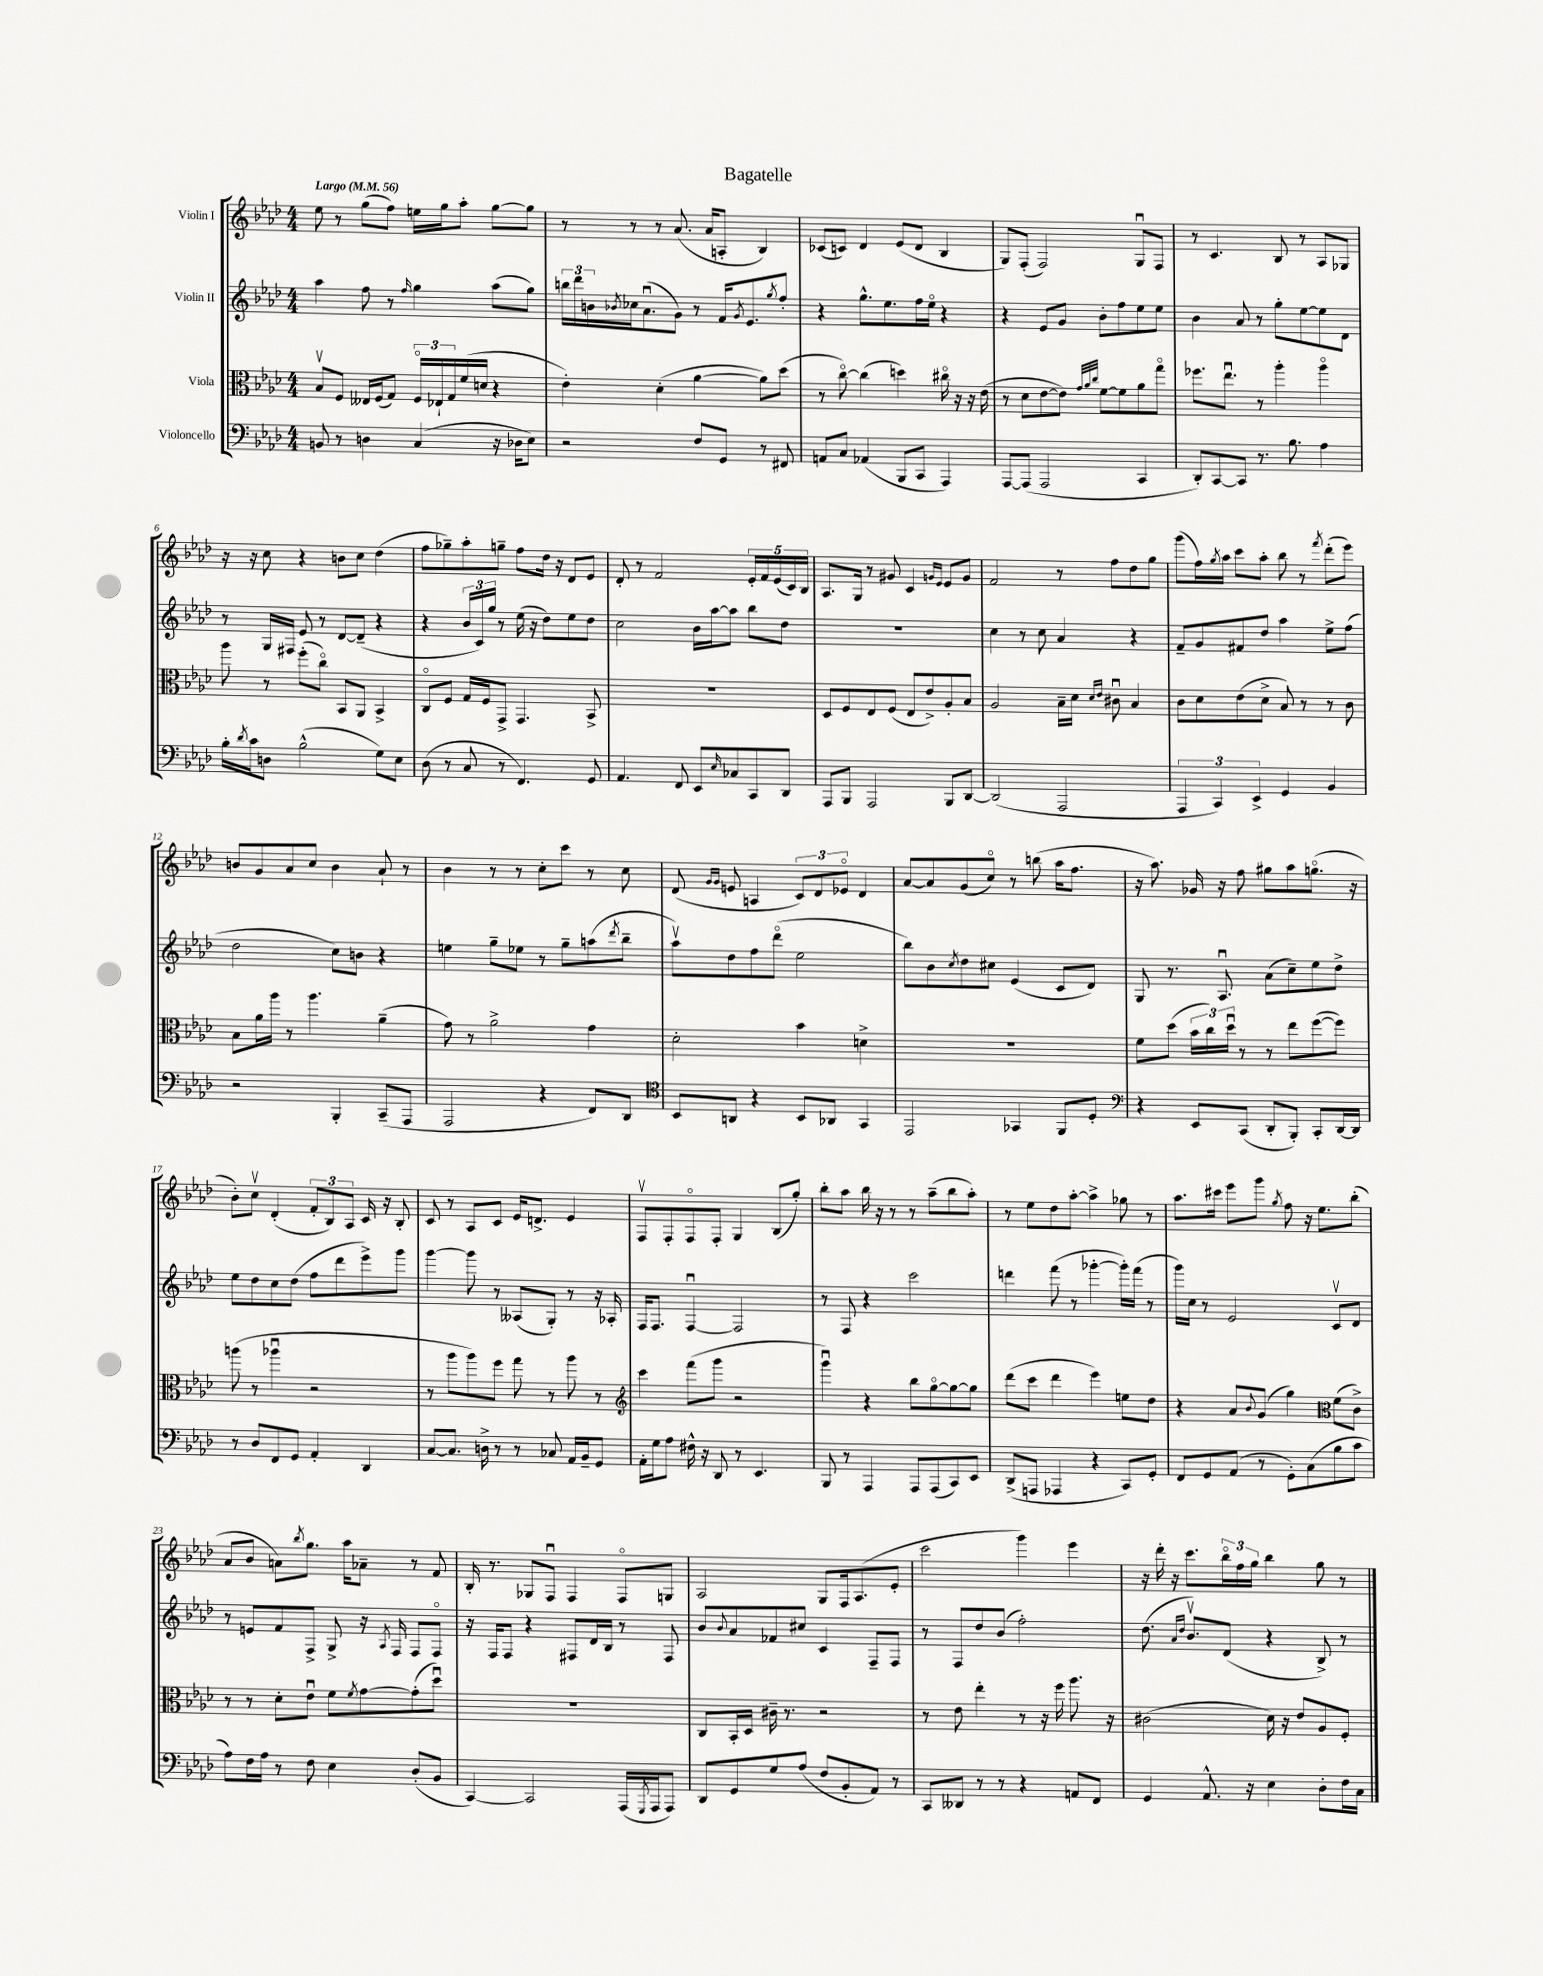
\header { title = "Bagatelle" }
<<
\new StaffGroup <<
\new Staff = "s0" \with { instrumentName = "Violin I" } {
    \clef treble \key aes \major \numericTimeSignature \time 4/4 \tempo "Largo" 4 = 56
    ees''8 r8 g''8( f''8) e''16 g''16 aes''8-. g''8~ g''8 |
    r8 r8 r8 aes'8.( aes'16 a8-. bes4) |
    ces'8( c'8) des'4 ees'8( des'8 bes4 |
    g8) f8-.( f2) g8\downbow f8 |
    r8 c'4. bes8 r8 aes8 ges8 |
    r16 r16 c''8 r4 b'8 c''8 des''4( |
    f''8 ges''8--) aes''8-. g''8-- f''8 des''16 r16 des'8 ees'8 |
    des'8-. r8 f'2 \tuplet 5/4 { ees'16-. f'16 ees'16( c'16) bes16 } |
    aes8. g16 r8 gis'8 c'4 \grace { g'16 ees'16 } ees'8 g'8 |
    f'2 r8 f''8 des''8 g''8 |
    g'''8( f''16) \acciaccatura { g''8 } aes''16 c'''8 aes''8-. bes''8 r8 \acciaccatura { f'''8 } des'''8-.( ees'''8) |
    b'8 g'8 aes'8 c''8 b'4 aes'8-! r8 |
    bes'4 r8 r8 c''8-. c'''8 r8 c''8 |
    des'8( \grace { g'16 g'16 } e'8 a4 \tuplet 3/2 { c'8) des'8 ees'8\flageolet } des'4 |
    aes'8~ aes'8 g'8( c''8\flageolet) r8 b''8( aes''16 f''8. |
    r16 aes''8.) ges'16 r16 f''8 gis''8 aes''8 g''8.\flageolet( r16 |
    bes'8-.) c''8\upbow des'4-.( \tuplet 3/2 { f'8-. bes8) aes8 } c'16 r16 bes8-. |
    c'8 r8 aes8 c'8 ees'16 d'8.-> ees'4 |
    f8\upbow f8-. f8\flageolet f8-. g4 bes8( g''8-.) |
    bes''8-. aes''8 bes''16 r16 r8 r8 aes''8--( bes''8 aes''8-.) |
    r8 ees''8 des''8 aes''8~-. aes''4-> ges''8 r8 |
    aes''8. cis'''16 ees'''8 g'''8 \acciaccatura { g''8 } f''8 r16 ees''8. bes''8-.( |
    aes'8 bes'8 a'8) \acciaccatura { bes''8 } g''8. aes''16 aes'8-- r8 f'8 |
    bes16-. r8. ges8 f8\downbow f4 f8\flageolet g8 |
    aes2 g8 f16 aes8.( ees'8-. |
    c'''2 g'''4) ees'''4 |
    r16 des'''16-. r16 c'''8. \tuplet 3/2 { bes''16\flageolet f''16 g''16 } bes''4 g''8 r8 \bar "|." |
}
\new Staff = "s1" \with { instrumentName = "Violin II" } {
    \clef treble \key aes \major \numericTimeSignature \time 4/4
    aes''4 f''8 r8 \grace { f''16 } g''4 aes''8( g''8) |
    \tuplet 3/2 { b''16 des'''16 b'16 } \acciaccatura { bes'8 } ces''16 aes'8.\downbow( g'8) r8 f'16 \acciaccatura { g'8 } ees'8. \acciaccatura { g''8 } f''8-. |
    r4 g''8.-^ ees''8. f''16 ees''16\flageolet r4 |
    r4 ees'8 g'8 bes'8-. f''8 ees''8 ees''8 |
    bes'4 aes'8 r8 g''8-. ees''8~ ees''8 des'8 |
    r8 g16 fis16 ees'8 r8 des'8~ des'8--( r4 |
    r4 \tuplet 3/2 { bes'16 c'16) g''16 } r8 ees''16( r16 des''8) ees''8 des''8 |
    c''2 bes'16 aes''16~ aes''8 bes''8 des''8 |
    R1 |
    c''4 r8 c''8 aes'4 r4 |
    f'8-- g'8 fis'8 des''8 aes''4 ees''8-> f''8( |
    des''2 c''8) b'8 r4 |
    e''4 g''8-- ees''8 r8 g''8-- a''8( \acciaccatura { des'''8 } bes''8-- |
    aes''8\upbow) des''8 f''8 des'''8\flageolet( ees''2 |
    bes''8) bes'8 \acciaccatura { c''8 } des''8 cis''8 ees'4( c'8 des'8) |
    g8 r8. aes8.\downbow aes'8( c''8--) ees''8 des''8-> |
    ees''8 des''8 c''8 des''8( f''8 des'''8 ees'''8->) g'''8 |
    g'''4~ g'''8 r8 aeses8( g8-.) r8 r16 aes16-. |
    f16 f8. f4~\downbow f2 |
    r8 f8 r4 c'''2 |
    d'''4 f'''8( r8 ges'''4~-. ges'''16-.) f'''16( r8 |
    g'''16) c''16 r8 ees'2 c'8\upbow des'8 |
    r8 e'8 f'8 f8-> g8-> r16 \acciaccatura { aes8 } f16 f8 f8\flageolet |
    r16 f16 f8 r4 fis8 des'16 bes16 r8 fis8 |
    bes'8 \appoggiatura { bes'8 } aes'8 fes'8 cis''8 c'4 f8-- f8 |
    r8 f8 des''8 bes'8( f''2-.) |
    des''8.( \grace { aes'16 des''16 } bes'8.\upbow) des'8( r4 bes8->) r8 \bar "|." |
}
\new Staff = "s2" \with { instrumentName = "Viola" } {
    \clef alto \key aes \major \numericTimeSignature \time 4/4
    bes8\upbow f8 eeses16 f16( g8) \tuplet 3/2 { f16\flageolet ees16-! g16 } f'16( d'16 r4 |
    ees'4-.) des'4-.( aes'4~ aes'8) des''8( |
    r8 c''8~\flageolet) c''4( d''4) cis''16\flageolet r16 r16 ees'16( |
    r8 des'8 ees'8~ ees'8) \grace { g'32 aes'32 c''32 } f'8~ f'8 aes'8 g''8\flageolet |
    fes''8. ees''8.\downbow r8 aes''4-. aes''4\flageolet |
    aes''8 r8 f''8-.( c''8\flageolet) bes,8 aes,8 bes,4-> |
    c8\flageolet f8 g16 f16 g,8-> g,4. bes,8-> |
    R1 |
    des8 f8 ees8 f8( ees8 ees'8->) aes8-. bes8 |
    aes2 bes16-- des'16 \grace { des'16 ees'16 } cis'8\downbow bes4 |
    c'8 des'8 ees'8( des'8-> bes8) r8 r8 c'8 |
    bes8 aes'16 aes''16 r8 aes''4. aes'4--( |
    g'8) r8 aes'2-> g'4 |
    des'2-. bes'4 d'4-> |
    R1 |
    f'8 des''8( \tuplet 3/2 { bes'16 c''16) des''16\downbow } r8 r8 ees''8 f''8~( f''8) |
    a''8( r8 aes''4\downbow r2 |
    r8 aes''8 aes''8) f''8 g''8 r8 aes''8 r8 |
    \clef treble c'''4 f'''8( g'''8 r2 |
    g'''4\downbow) r4 bes''8 g''8~\flageolet g''8~ g''8 |
    des'''8( c'''8 des'''4 ees'''4) e''8 des''8 |
    r4 aes'8 \appoggiatura { bes'8 } g'8( g''4) \clef alto f'8( c'8->) |
    r8 r8 des'8-. ees'8\downbow f'8 \acciaccatura { f'8 } g'8~ g'8-.( des''8\downbow) |
    R1 |
    c8 bes,16-. des16 cis'16-- r8. r2 |
    r8 ees'8 ees''4-. r8 r16 f''16 aes''8. r16 |
    cis'2( des'16) r16 ees'8 aes8 f8-. \bar "|." |
}
\new Staff = "s3" \with { instrumentName = "Violoncello" } {
    \clef bass \key aes \major \numericTimeSignature \time 4/4
    b,8 r8 d4 c4( r16 des16 ees8) |
    r2 f8 g,8 r8 fis,8 |
    a,8 c8 aes,4( bes,,8 c,8 aes,,4) |
    aes,,8~ aes,,8( aes,,2 c,4 |
    des,8-.) c,8~ c,8 r8. bes8. aes4 |
    bes16-. \acciaccatura { des'8 } c'16 d8 bes2-^( g8) ees8 |
    des8( r8 c8 r8 f,4.) g,8 |
    aes,4. f,8 ees,8 \grace { ees16 } ces8 c,8 des,8 |
    aes,,8 bes,,8 aes,,2 bes,,8 des,8~ |
    des,2( aes,,2 |
    \tuplet 3/2 { aes,,4 c,4) ees,4-> } g,4 bes,4 |
    r2 bes,,4-. c,8--( aes,,8 |
    aes,,2 r4 f,8) des,8 |
    \clef tenor bes,8 a,8 r4 bes,8 aes,8 g,4 |
    ees,2 ges,4 f,8 des8-. |
    \clef bass r4 ees,8 c,8( des,8-. bes,,8-.) c,8-. des,16~ des,16 |
    r8 des8 f,8 g,8 aes,4-. des,4 |
    c8~ c8. d16-> r8 r8 ces8 aes,16 bes,16-- g,8 |
    aes,16-. g16 aes8 fis16-^ r16 des,8 r8 ees,4. |
    bes,,8 r8 aes,,4 aes,,8 aes,,8( c,8) ees,8 |
    des,8->( a,,8 aes,,4 r4 c,8) g,8-. |
    f,8 g,8 aes,8( r8 g,8-.) c8( bes8 c'8 |
    aes8) f16 aes16 r8 f8 ees4 des8-.( bes,8 |
    c,4~) c,2 aes,,16( \acciaccatura { g,,8 } aes,,16 aes,,8) |
    des,8 g,8 g8 aes8( f8 bes,8-. aes,8) r8 |
    c,8 deses,8 r8 r8 r4 a,8 f,8 |
    g,4 aes,8.-^ r16 ees4 des8-. f16 c16 \bar "|." |
}
>>
>>
